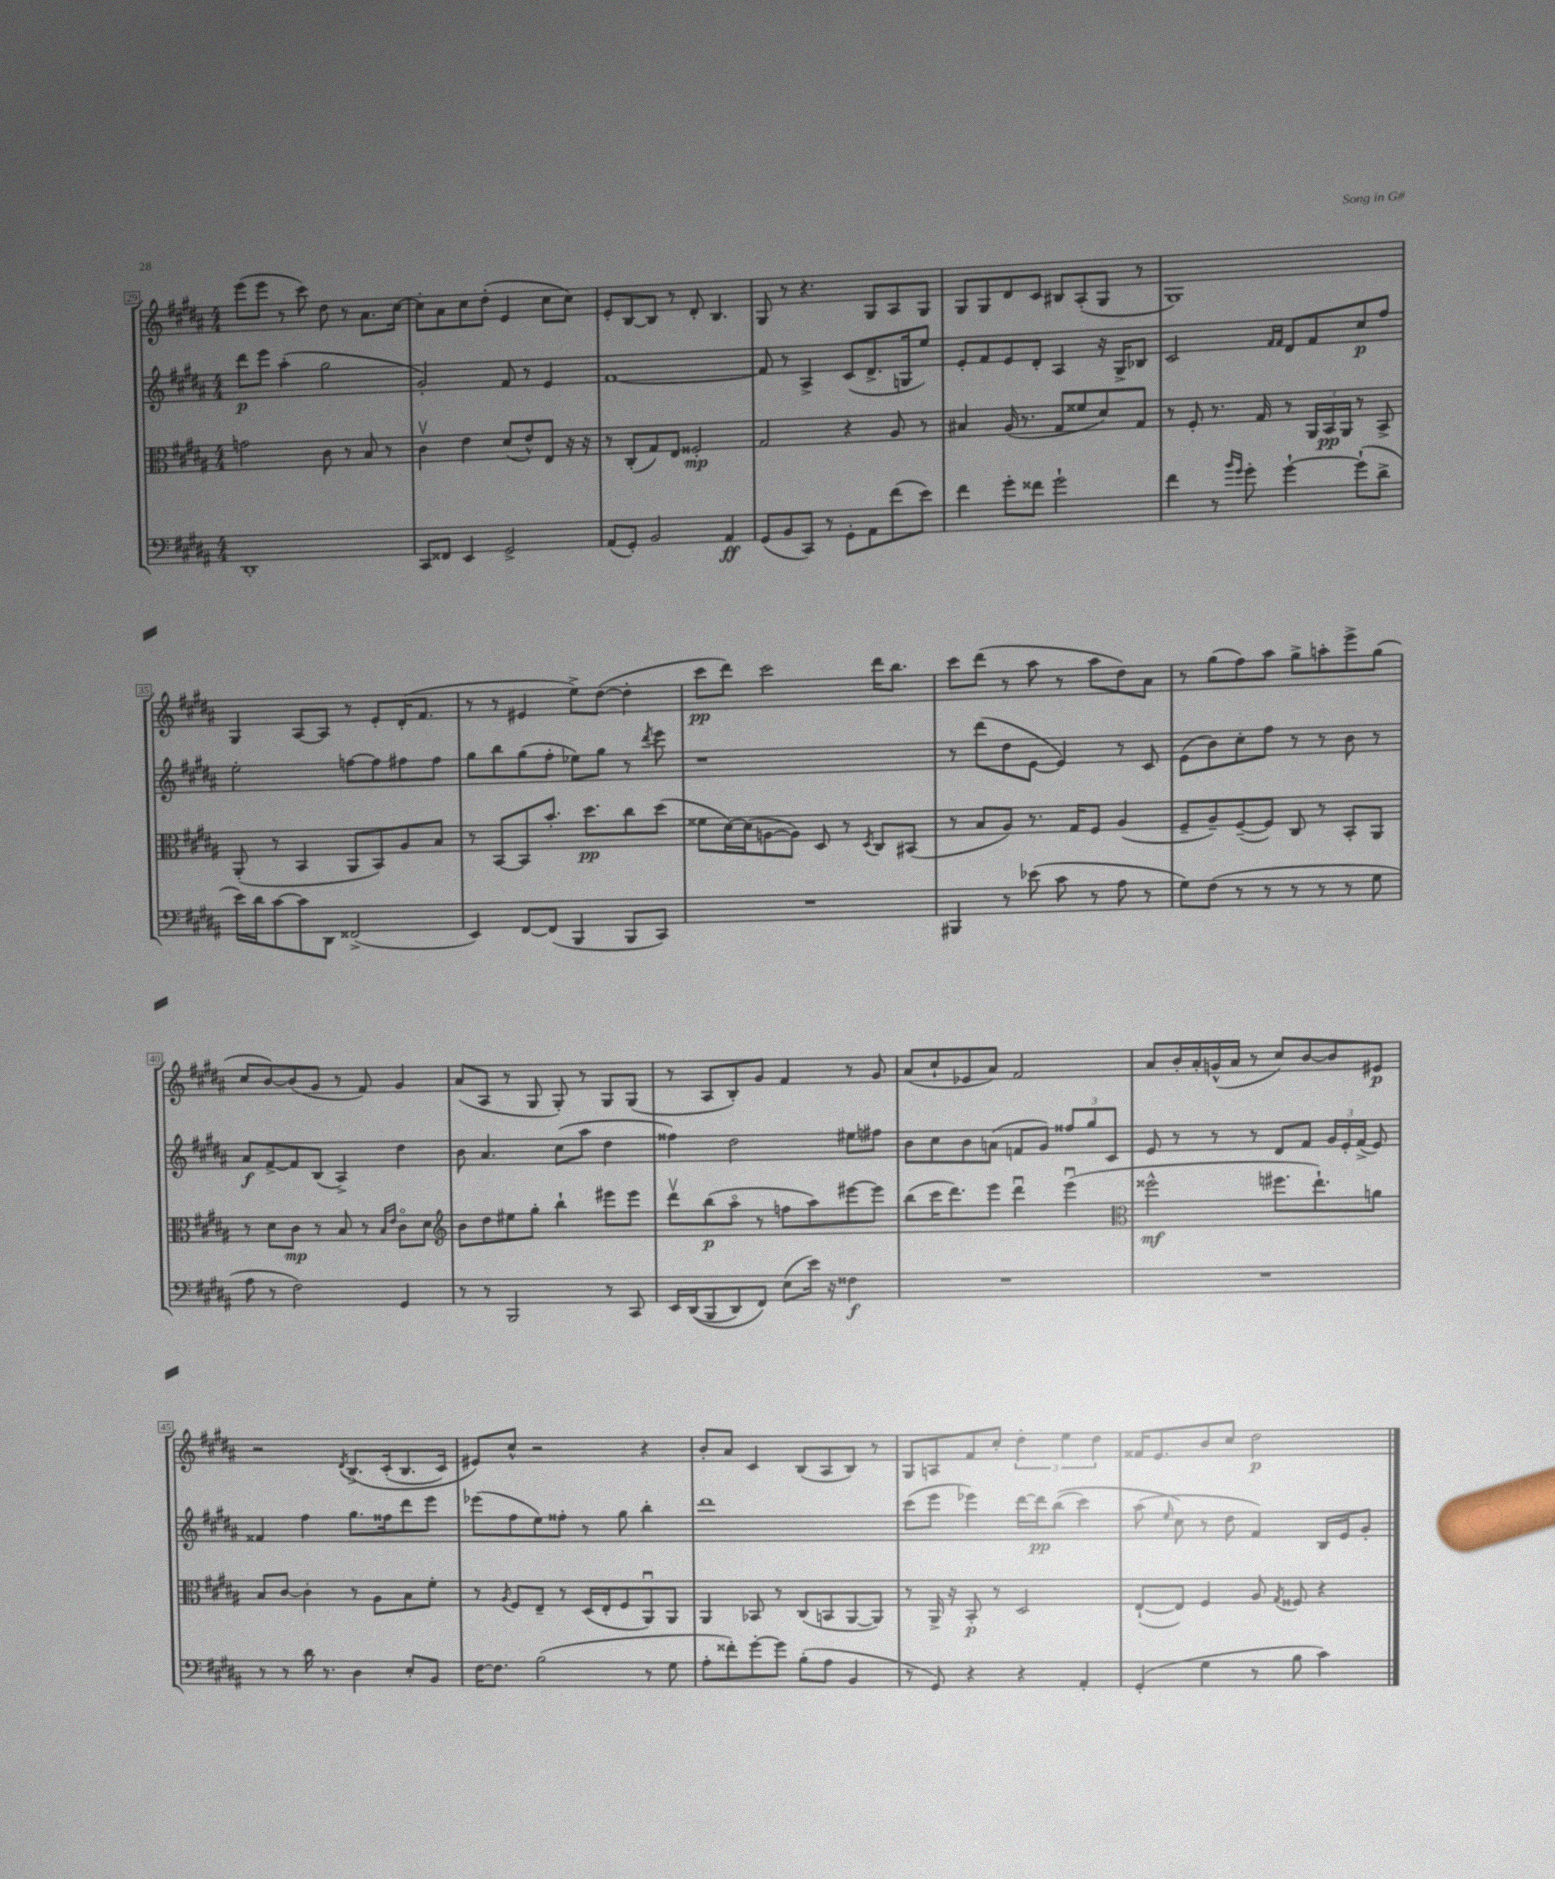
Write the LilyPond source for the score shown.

<<
\new StaffGroup <<
\new Staff = "s0" {
    \clef treble \key b \major \numericTimeSignature \time 4/4
    \autoBeamOff e'''8[( e'''8] r8 cis'''8) dis''8 r8 ais'8.[ cis''16]~ |
    cis''8[-. ais'8 cis''8 dis''8]-.( e'4 cis''8[ cis''8]) |
    e'8[-. b8~ b8] r8 dis'8-. b4. |
    gis8 r8 r4. gis8[ ais8 gis8] |
    gis8[ gis8 dis'8 cis'8] bis8[ ais8-.( gis8] r8 |
    gis1) |
    gis4 ais8[~ ais8] r8 e'8[-. dis'16-.( fis'8.] |
    r8 r8 eis'4 e''8[->) dis''8]~( dis''4-. |
    cis'''8[\pp dis'''8]) cis'''2 dis'''16[ b''8.] |
    cis'''8[ dis'''8]( r8 ais''8 r8 ais''8[ dis''8) ais'8] |
    r8 gis''8[( fis''8) ais''8] gis''8[-> a''8-. e'''8-> gis''8]( |
    cis''8[ b'8~) b'8( gis'8] r8 fis'8) gis'4 |
    ais'8[( ais8] r8 gis8 gis8-.) r8 gis8[ gis8]( |
    r8 ais8[ b8-.) gis'8] fis'4 r8 gis'8 |
    ais'8[( cis''8-! ees'8 ais'8]) fis'2 |
    ais'8[ b'16-. ais'16-. g'16-^( ais'16] r8 cis''8[) b'8~ b'8 eis'8]\p |
    r2 \acciaccatura { dis'8 } b8.[->\( cis'16-.( b8. cis'16]) |
    eis'8[\) cis''8]-^ r2 r4 |
    b'8[-. ais'8] cis'4 b8[( ais8 b8]) r8 |
    gis8[ a8 fis'8 cis''8]-. \tuplet 3/2 { dis''4-. e''4 dis''4 } |
    fisis'16[ e'8. b'8 cis''8] dis''2\p \bar "|." |
}
\new Staff = "s1" {
    \clef treble \key b \major \numericTimeSignature \time 4/4
    \autoBeamOff dis'''8[\p e'''8] ais''4-.( gis''2 |
    gis'2-.) fis'8 r8 e'4 |
    fis'1~ |
    fis'8 r8 ais4-> cis'8[( dis'8.-> g16 e''8]) |
    e'8[-. fis'8 e'8 dis'8]-. ais4 r16 gis16[-> bes8] |
    cis'2 \grace { fis'16[ fis'16] } dis'8[ fis'8 cis''8\p fis''8] |
    e''2-. f''8[~ f''8 fis''8 fis''8] |
    gis''8[ b''8 gis''8( fis''8]-. ees''8[) gis''8] r8 \acciaccatura { dis'''8 } e'''8 |
    r1 |
    r8 dis'''8[( dis''8 e'8]~ e'4) r8 cis'8 |
    e'8[( b'8) cis''8-. fis''8] r8 r8 b'8 r8 |
    ais'8[\f fis'8~-> fis'8 b8]( ais4->) dis''4 |
    b'8 ais'4. cis''8[( ais''8] dis''4 |
    fisis''4) dis''2 eis''8[ fis''8] |
    b'8[ cis''8 b'8 a'8]( f'8[ gis'8]) \tuplet 3/2 { fisis''8[ gis''8 cis'8] } |
    e'8 r8 r8 r8 dis'8[ fis'8] \tuplet 3/2 { gis'16[ e'16-. fis'16]->( } e'8) |
    fisis'4 fis''4 gis''8.[ fisis''16 dis'''8 e'''8] |
    ees'''8[( fis''8 e''8) fisis''8]-. r8 gis''8 b''4-. |
    dis'''1 |
    cis'''8[( e'''8] ees'''4) dis'''16[~ dis'''16\pp b''8](\( cis'''4) |
    ais''8( \grace { e''16 } cis''8\) r8 dis''8 fis'4) b16[ e'16 gis'8]-. \bar "|." |
}
\new Staff = "s2" {
    \clef alto \key b \major \numericTimeSignature \time 4/4
    \autoBeamOff g'2 cis'8 r8 b8 r8 |
    cis'4\upbow e'4 dis'8[( e'8-^) e8] r16 r16 |
    r8 cis8[-.( gis8) e8] fisis2-.\mp |
    gis2 r4 ais8 r8 |
    bis4 ais16( r8. gis8[ fisis'8 dis'8) gis8] |
    r8 fis8-. r8. gis16 r8 \tuplet 3/2 { ais,16[ b,16\pp ais,16] } r8 b,8-> |
    ais,8-.( r8 b,4 ais,8[ b,8) ais8 b8] |
    r8 b,8[~ b,8 b'8.]-. dis''8.[\pp cis''8 dis''8]( |
    fisis'8[ dis'16~) dis'16( a8~ a8]) dis8 r8 \acciaccatura { dis8 } cis8[ bis,8]( |
    r8 b8[ ais8]) r8. gis16[ fis8] ais4( |
    fis8[-- ais8--) fis8~--( fis8]) cis8 r8 b,8[-. ais,8] |
    r8 dis'8[ cis'8]\mp r8 b8 r8 \grace { b16[ e'16] } cis'8[\flageolet dis'8] |
    \clef treble b'8[ dis''8 eis''8 gis''8]-. b''4-! eis'''8[ eis'''8] |
    dis'''8[\upbow b''8\p( ais''8]\flageolet r8 f''8[ ais''8) eis'''8~ eis'''8] |
    b''8[( cis'''16 dis'''8.) e'''8] dis'''4\downbow e'''4\downbow( |
    \clef alto fisis''2-^\mf fis''8.[ e''8.-!) a'8] |
    b8[ cis'8]~ cis'4-. r8 ais8[ b8 fis'8]-. |
    r8 \acciaccatura { ais8 } fis8[ e8]-- r8 dis16[( e16-. fis8 ais,8\downbow) ais,8] |
    ais,4 bes,8 r8 cis8[( b,8 ais,8~ ais,8]) |
    r8 ais,16-> r16 b,8-.\p r8 dis2 |
    e8[~-!( e8]) fis4 ais8 \acciaccatura { gis8 } fisis8 r4 \bar "|." |
}
\new Staff = "s3" {
    \clef bass \key b \major \numericTimeSignature \time 4/4
    \autoBeamOff dis,1-. |
    cis,8[ fisis,8] e,4 gis,2-> |
    ais,8[( gis,8]-.) b,2 ais,4\ff |
    gis,8[( b,8 cis,8]) r8 gis,8[-. ais,8 fis'8( e'8]) |
    fis'4 gis'8[-. fisis'8] gis'2-! |
    fis'4 r8 \grace { b'16[ gis'16] } gis'8-. gis'4~-! gis'8[-!( dis'8]-> |
    e'16[) dis'16 cis'8~ cis'8 dis,8] fisis,2->( |
    e,4) fis,8[~ fis,8]( b,,4 b,,8[ cis,8]) |
    R1 |
    bis,,4 r8 ees'8( cis'8 r8 ais8 r8 |
    gis8[) fis8]( r8 r8 r8 r8 r8 gis8 |
    ais8 r8 fis2) gis,4 |
    r8 r8 b,,2 r8 cis,8 |
    e,16[ dis,16(\( b,,8 dis,8) fis,8]\) e8[( e'16]) r16 fisis4\f |
    R1 |
    R1 |
    r8 r8 dis'16 r8. dis4 e8[-. b,8] |
    fis16[~ fis8.] b2( r8 gis8 |
    ais8[-. fisis'8-.) gis'8~-. gis'8] b8[-.( ais8] b,4 |
    r8 gis,8) r4 r4 ais,4-. |
    gis,4-.( gis4 r8 b8 cis'4) \bar "|." |
}
>>
>>
\layout { \context { \Score currentBarNumber = #29 \override BarNumber.stencil = #(make-stencil-boxer 0.1 0.3 ly:text-interface::print) } }
